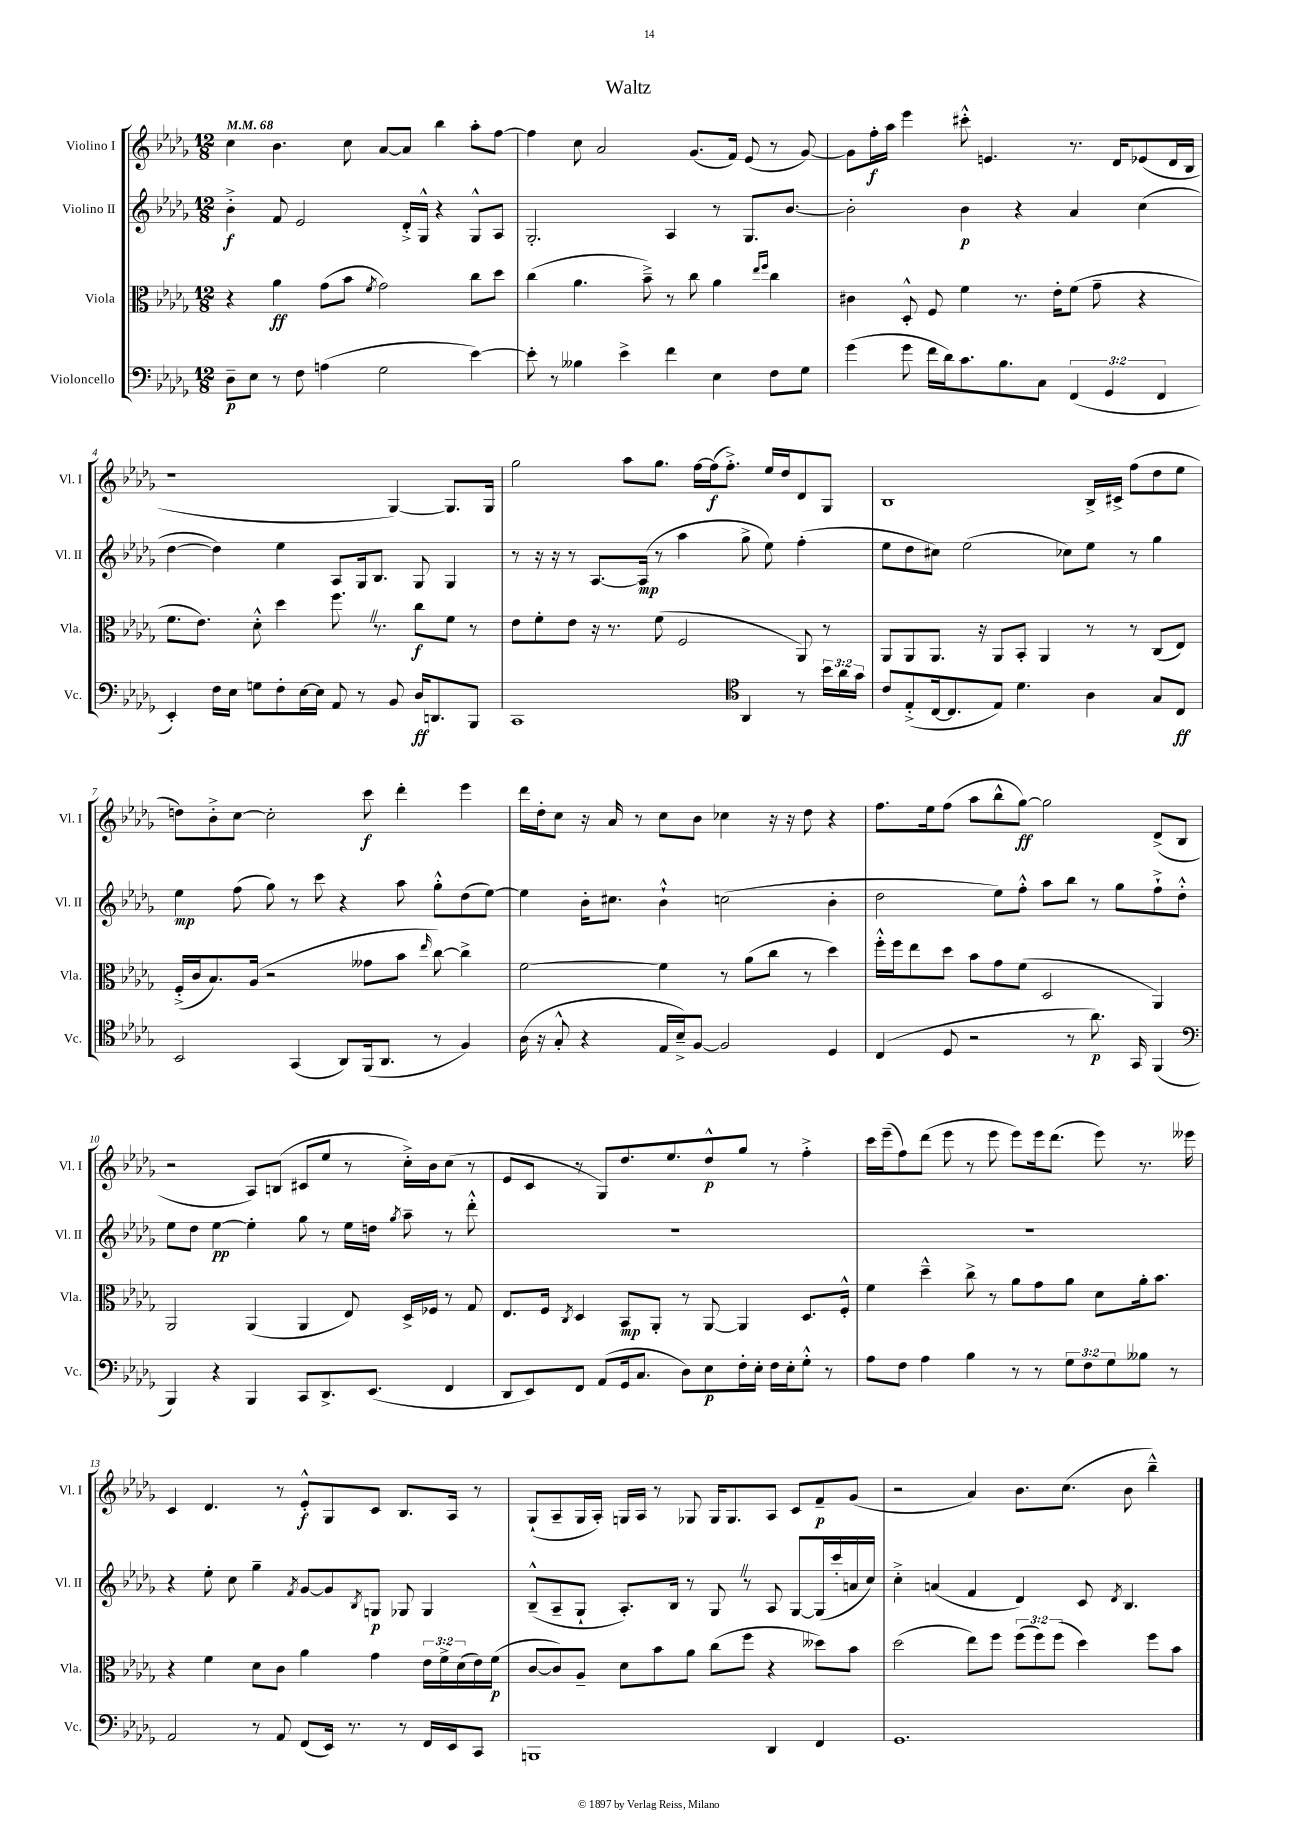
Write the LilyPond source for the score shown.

\header { title = "Waltz" }
<<
\new StaffGroup <<
\new Staff = "s0" \with { instrumentName = "Violino I" shortInstrumentName = "Vl. I" } {
    \clef treble \key des \major \numericTimeSignature \time 12/8 \tempo 4 = 68
    c''4 bes'4. c''8 aes'8~ aes'8 bes''4 aes''8-. f''8~ |
    f''4 c''8 aes'2 ges'8.( f'16) ees'8( r8 ges'8~) |
    ges'8 f''16-.\f aes''16 ees'''4 cis'''8-.-^ e'4. r8. des'16 ees'8( des'16 bes16 |
    r1 ges4~) ges8. ges16 |
    ges''2 aes''8 ges''8. f''16~ f''16\f( f''8.-.->) ees''16 des''16 des'8 ges8 |
    bes1 bes16-> cis'16-> f''8( des''8 ees''8 |
    d''8) bes'8-.-> c''8~ c''2-. c'''8\f des'''4-. ees'''4 |
    des'''16 des''16-. c''8 r16 aes'16 r8 c''8 bes'8 ces''4 r16 r16 des''8 r4 |
    f''8. ees''16 f''8( aes''8 bes''8-^ ges''8~\ff) ges''2 des'8->( bes8 |
    r2 aes8) b8( cis'8 ees''8 r8 c''16-.->) bes'16 c''8( r8 |
    ees'8 c'8 r8 ges8) des''8. ees''8. des''8-^\p ges''8 r8 f''4-.-> |
    c'''16 ees'''16--( f''8) des'''8( ees'''8 r8 ees'''8 ees'''8) ees'''16 des'''8.( ees'''8) r8. eeses'''16 |
    c'4 des'4. r8 ees'8-.-^\f ges8 c'8 bes8. aes16 r8 |
    ges8-!( aes8-- ges16 aes16-.) g16 aes16 r8 ges8 ges16 ges8. aes8 c'8 f'8--\p ges'8( |
    r2 aes'4) bes'8. c''8.( bes'8 bes''4---^) \bar "|." |
}
\new Staff = "s1" \with { instrumentName = "Violino II" shortInstrumentName = "Vl. II" } {
    \clef treble \key des \major \numericTimeSignature \time 12/8
    bes'4-.->\f f'8 ees'2 des'16-.-> ges16-^ r4 ges8-^ aes8 |
    ges2.-. aes4 r8 ges8. bes'8.~ |
    bes'2-. bes'4\p r4 aes'4 c''4( |
    des''4~ des''4) ees''4 aes8 ges16 bes8. ges8 ges4 |
    r8 r16 r16 r8 aes8.~ aes16\mp( r8 aes''4 ges''8-> ees''8) f''4-.( |
    ees''8 des''8 cis''8) ees''2( ces''8) ees''8 r8 ges''4 |
    ees''4\mp f''8( ges''8) r8 c'''8 r4 aes''8 ges''8-.-^ des''8( ees''8~) |
    ees''4 bes'16-. cis''8. bes'4-!-^ c''2( bes'4-. |
    des''2 ees''8) f''8-.-^ aes''8 bes''8 r8 ges''8 f''8-!-> des''8-.-^ |
    ees''8 des''8 ees''4~\pp ees''4-. ges''8 r8 ees''16 d''16 \acciaccatura { ges''8 } aes''8-- r8 des'''8-.-^ |
    R1. |
    R1. |
    r4 ees''8-. c''8 ges''4-- \acciaccatura { f'8 } ges'8~ ges'8 \acciaccatura { bes8 } g8\p ges8 ges4 |
    bes8---^( aes8-- ges8-! aes8.-.) bes16 r8 ges8 \once \override BreathingSign.text = \markup { \musicglyph "scripts.caesura.straight" } \breathe r8 aes8 ges8~ ges16( c'''16-. a'16 c''16) |
    c''4-.-> a'4( f'4 des'4) c'8 \acciaccatura { des'8 } bes4. \bar "|." |
}
\new Staff = "s2" \with { instrumentName = "Viola" shortInstrumentName = "Vla." } {
    \clef alto \key des \major \numericTimeSignature \time 12/8 \override Staff.TupletNumber.text = #tuplet-number::calc-fraction-text
    r4 aes'4\ff ges'8( bes'8 \acciaccatura { f'8 } ges'2) c''8 des''8 |
    c''4( aes'4. bes'8--->) r8 c''8 aes'4 \grace { ees''16 f''16 } c''4 |
    cis'4 des8-.-^ f8 f'4 r8. ees'16-. f'8( ges'8-- r4 |
    f'8. ees'8.) des'8-.-^ des''4 f''8. \once \override BreathingSign.text = \markup { \musicglyph "scripts.caesura.straight" } \breathe r8. c''8\f f'8 r8 |
    ees'8 f'8-. ees'8 r16 r8. f'8( f2 aes,8) r8 |
    aes,8 aes,8 aes,8. r16 aes,8 bes,8-. aes,4 r8 r8 c8( ees8) |
    f16-.->( c'16 bes8.) aes16( r2 geses'8 bes'8 \grace { ees''16 } c''8~) c''4-> |
    f'2~ f'4 r8 aes'8( c''8 r8 des''4) |
    f''16-.-^ f''16 ees''8 des''8 bes'8 ges'8 f'8( des2 aes,4) |
    aes,2 aes,4( aes,4 ees8) des16-> fes16 r8 ges8 |
    ees8. f16 \acciaccatura { c8 } des4 bes,8\mp aes,8-. r8 aes,8~ aes,4 des8. f16-.-^ |
    f'4 des''4---^ c''8-> r8 aes'8 ges'8 aes'8 des'8 aes'16-. bes'8. |
    r4 f'4 des'8 c'8 aes'4 ges'4 \tuplet 3/2 { ees'16 f'16-> des'16( } ees'16) f'16\p( |
    c'8~ c'8) aes8-- des'8 bes'8 aes'8 c''8( f''8 r4 deses''8) bes'8 |
    des''2( ees''8) f''8 \tuplet 3/2 { f''8( f''8) f''8( } des''4) f''8 bes'8 \bar "|." |
}
\new Staff = "s3" \with { instrumentName = "Violoncello" shortInstrumentName = "Vc." } {
    \clef bass \key des \major \numericTimeSignature \time 12/8 \override Staff.TupletNumber.text = #tuplet-number::calc-fraction-text
    des8--\p ees8 r8 f8 a4( ges2 ees'4~) |
    ees'8-. r8 beses4 ees'4-> f'4 ees4 f8 ges8 |
    ges'4( ges'8 f'16 des'16) c'8. bes8. c8 \tuplet 3/2 { f,4( ges,4 f,4 } |
    ees,4-.) f16 ees16 g8 f8-. ees16~ ees16 aes,8 r8 bes,8 des16\ff d,8. bes,,8 |
    c,1 \clef tenor aes,4 r8 \tuplet 3/2 { bes'16 aes'16 ges'16 } |
    c'8 ees8-.->( c16~ c8. ees8) des'4. aes4 ges8 c8\ff |
    bes,2 ges,4( aes,8) f,16( aes,8. r8 f4) |
    aes16( r16 ges8-.-^ r4 ees16 bes16--->) f8~ f2 des4 |
    c4( des8 r2 r8 aes'8.\p) ges,16 f,4( |
    \clef bass bes,,4) r4 bes,,4 c,8 des,8.-> ees,8.( f,4 |
    des,8 ees,8) f,8 aes,8( ges,16 c8. des8) ees8\p f16-. ees16-. f16 ees16-. ges8-.-^ r8 |
    aes8 f8 aes4 bes4 r8 r8 \tuplet 3/2 { ges8 f8 ges8 } beses8 r8 |
    aes,2 r8 aes,8 f,8( ees,16) r8. r8 f,16 ees,16 c,8 |
    b,,1 des,4 f,4 |
    ges,1. \bar "|." |
}
>>
>>
